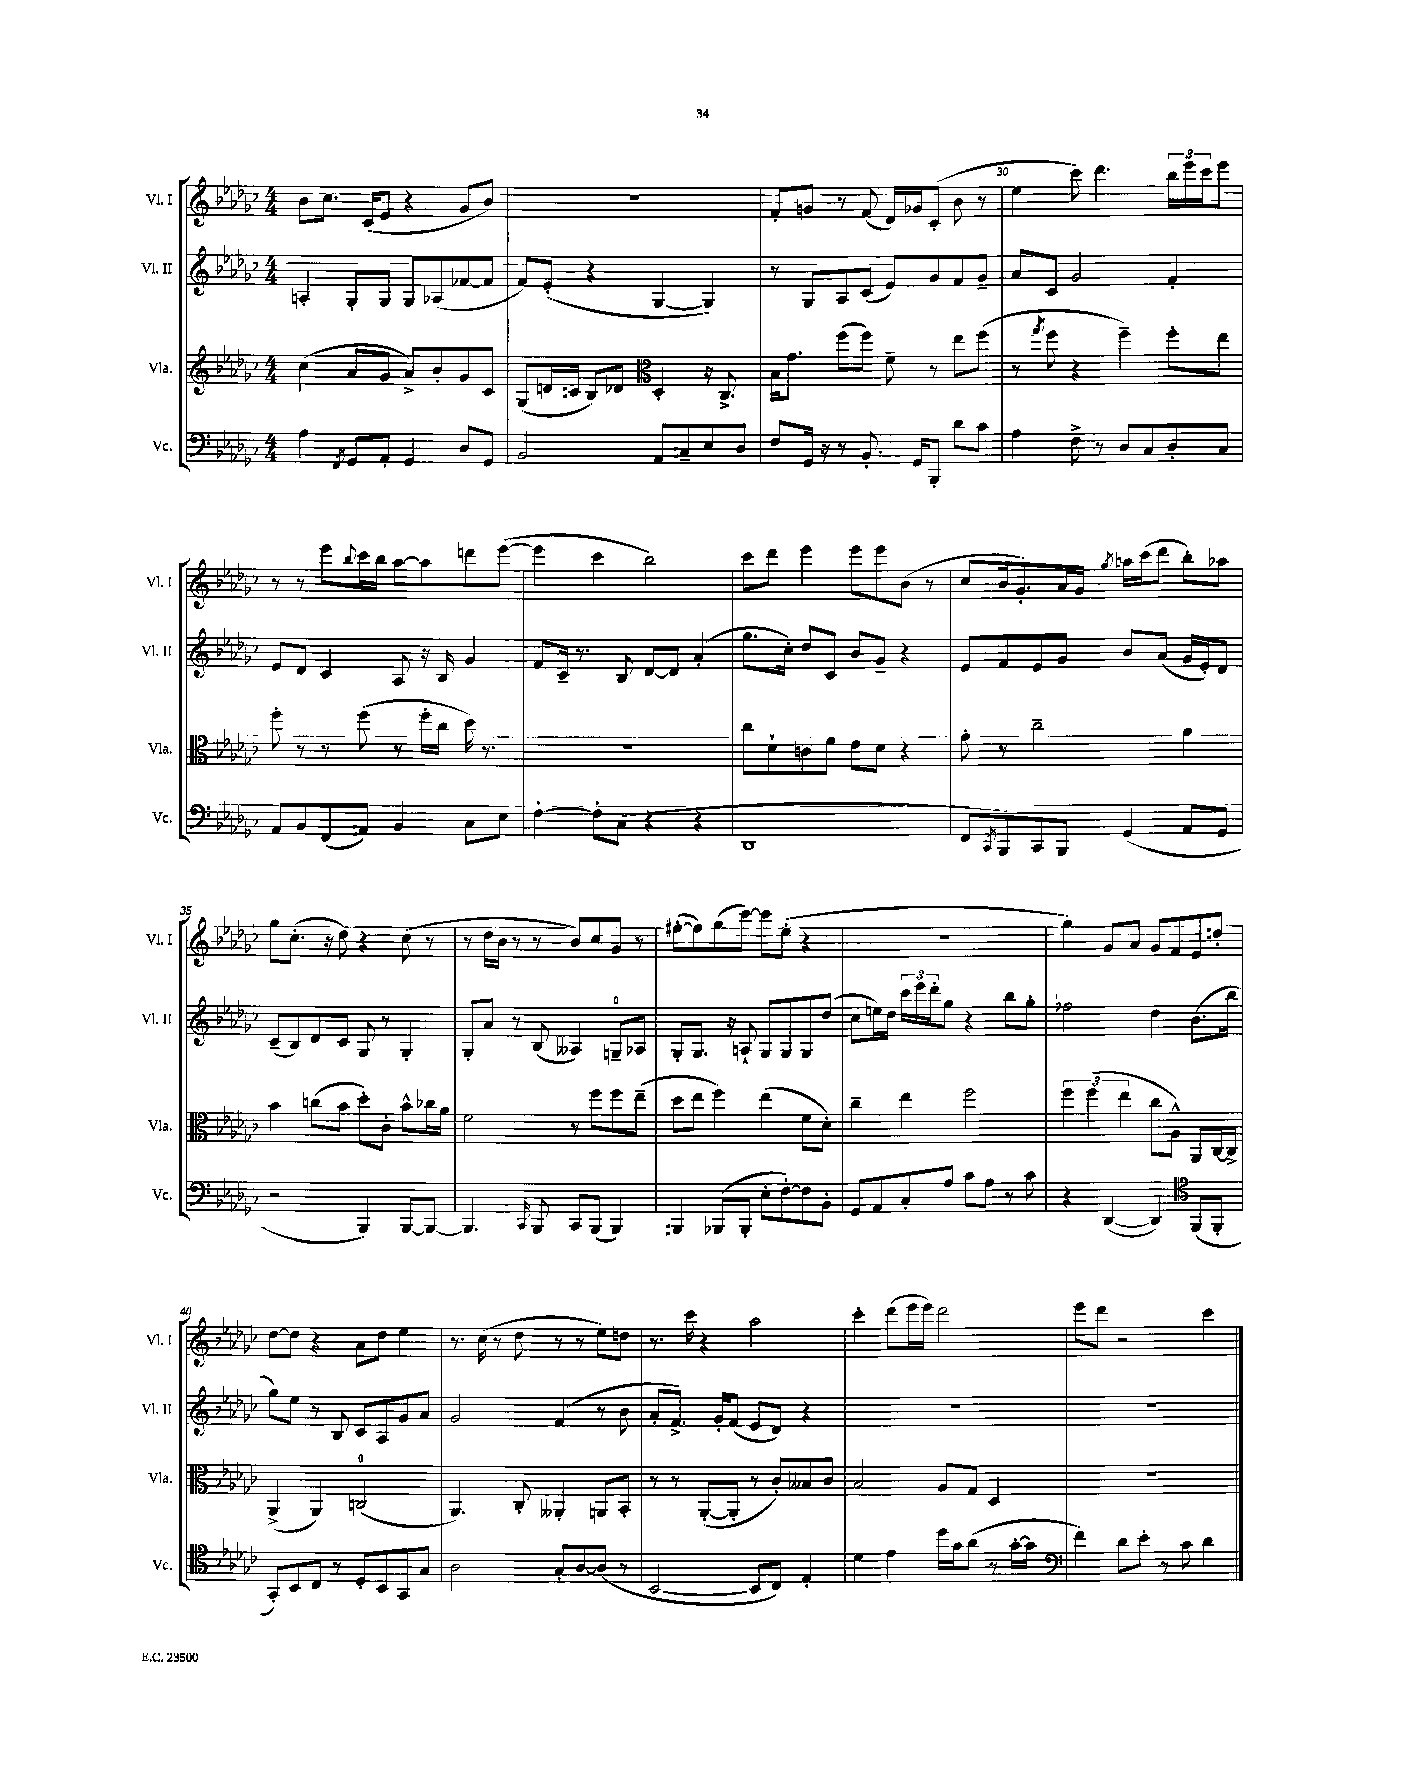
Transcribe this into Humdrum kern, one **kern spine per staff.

**kern	**kern	**kern	**kern
*staff4	*staff3	*staff2	*staff1
*clefF4	*clefG2	*clefG2	*clefG2
*k[b-e-a-d-g-c-]	*k[b-e-a-d-g-c-]	*k[b-e-a-d-g-c-]	*k[b-e-a-d-g-c-]
*M4/4	*M4/4	*M4/4	*M4/4
4A-\	(4cc-\	4A'/	8b-\L
.	.	.	8.cc-\J
8qFF/	.	.	.
8GG-/L	8a-/L	8G-'/L	.
.	.	.	(16c-/LK
8AA-'/J	8g-/J	8G-/J	8e-/J
4GG-/	8a-^/L)	8G-/L	4r
.	8b-'/	(8A-/	.
8D-/L	8g-/	[8f-/	8g-/L
8GG-/J	8c-/J	8f-/]J	8b-/J)
=	=	=	=
2BB-/	(8G-/L	8f/L)	1r
.	16d/L	(8e-'/J	.
.	16c/JJ	.	.
.	8B-/L)	4r	.
.	8d-/J	.	.
*	*clefC3	*	*
8AA-/L	4D-'/	[4G-/	.
8C~/	.	.	.
8E-/	16r	4G-/])	.
.	8.C-^/	.	.
8D-/J	.	.	.
=	=	=	=
8F/L	16B-\LK	8r	8f'/L
.	8.g-\J	.	.
16GG-/Jk	.	8G-/L	8g/J
16r	.	.	.
8r	(8ff\L	8A-/	8r
8.BB-'/	8ff\J)	(8c-/J	(8f/
.	8f~\	8e-/L)	16d-/LL)
16GG-/LK	.	.	16g-/J
8BBB-'/J	8r	8g-/	(8c-'/J
8d-\L	8ee-\L	8f/	8b-\
8c-\J	(8ff\J	8g-~/J	8r
=	=	=	=
4A-\	8r	8a-/L	4ee-\
.	8qgg-/	.	.
.	8ff\	8c-/J	.
8F^\	4r	2g-/	8ccc-\)
8r	.	.	4.ddd-\
8D-/L	4ff~\)	.	.
8C-/	.	.	.
8D-'/	8ff'\L	4f'/	24bb-\LL
.	.	.	24eee-\
.	.	.	24ccc-\J
8C-/J	8ee-\J	.	8eee-\J
=	=	=	=
8AA-/L	8ff'\	8e-/L	8r
8BB-/	8r	8d-/J	8r
(8FF/	8r	4c-/	8eee-\L
.	.	.	8qqbb-/
8AA/J)	(8ff\	.	16ccc-\L
.	.	.	16bb-\JJ
4BB-/	8r	8A-/	[8aa-\L
.	16ff'\LL	16r	8aa-\]
.	16cc-\JJ	16B-/	.
8C-\L	16dd-\)	4g-/	8ddd\
.	8.r	.	.
8E-\J	.	.	([8eee-\J
=	=	=	=
[4F'\	1r	8f/L	4eee-\]
.	.	16c-~/Jk	.
.	.	8.r	.
8F'\]L	.	.	4ccc-\
(8C-\J	.	8B-/	.
4r	.	[8d-/L	2bb-\)
.	.	8d-/]J	.
4r	.	(4a-'/	.
=	=	=	=
1DD-	8cc-\L	8.gg-\L	8ccc-\L
.	8d-`\	.	8ddd-\J
.	.	16cc-'\Jk)	.
.	8c\	8dd-/L	4eee-\
.	8f\J	8c-/J	.
.	8e-\L	8b-/L	8eee-\L
.	8d-\J	8g-~/J	8eee-\
.	4r	4r	(8b-\J
.	.	.	8r
=	=	=	=
8FF/L	8g-'\	8e-/L	8cc-/L
8qCC-/	.	.	.
8BBB-/)	8r	8f/	16b-/k
.	.	.	8.g-'/)
8CC-/	2cc-~\	8e-/	.
8BBB-/J	.	8g-/J	16a-/L
.	.	.	16g-/JJ
.	.	.	8qgg-/
(4GG-/	.	8b-/L	16aa\LL
.	.	.	(16ccc-\J
.	.	(8a-/J	8ddd-\J
8AA-/L	4a-\	16g-/LL	8bb-'\L)
.	.	16e-'/J)	.
8GG-/J	.	8d-/J	8aa-\J
=	=	=	=
2r	4b-\	(8c-~/L	8gg-\L
.	.	8B-/)	(8.cc-'\J
.	(8cc\L	8d-/	.
.	.	.	16r
.	8b-\J	8c-/J	8dd-\)
4BBB-/)	8dd-'\L)	8G-/	4r
.	8c-'\J	8r	.
[8BBB-/L	8b-^^\L	4G-'/	(8cc-\
8BBB-/_J	16cc-\L	.	8r
.	16a-\JJ	.	.
=	=	=	=
4.BBB-/]	2f\	8G-'/L	8r
.	.	8a-/J	16dd-\LL
.	.	.	16b-\JJ
.	.	8r	8r
16qqCC-/	.	.	.
8BBB-/	.	(8B-/	8r
8CC-/L	8r	4A--/)	8b-/L)
(8BBB-/J	8ff\L	.	8cc-/
4BBB-/)	8ff\	8G~/L	8g-/J
.	(8ee-~\J	8A-/J	8r
=	=	=	=
4BBB/	8dd-\L	8G-'/L	([8ff#'\L
.	8ee-\J	8.G-/J	8ff#\])
(8BBB-/L	4ff\)	.	(8gg-\
.	.	16r	.
8BBB-'/J	.	8A`/	[8ccc-\J)
8E-'\L	(4ee-\	8G-/L	8ccc-\]L
[8F'\)	.	8G-/	(8ee-'\J
8F\]	8f\L	8G-/	4r
8BB-'\J	8d-'\J)	(8dd-/J	.
=	=	=	=
8GG-/L	4cc-~\	8cc-\L	1r
8AA-/	.	16ee\L)	.
.	.	16dd-\JJ	.
8C-'/	4ee-\	24ccc-\LL	.
.	.	24eee-\	.
.	.	24ddd-'\J	.
8A-/J	.	8gg-\J	.
8c-\L	2ff\	4r	.
8A-\J	.	.	.
8r	.	8bb-\L	.
8c-\	.	8gg-'\J	.
=	=	=	=
4r	6ff\	2ff-\	4gg-\)
.	(6ff\	.	.
([4DD-/	.	.	8g-/L
.	6ee-\	.	.
.	.	.	8a-/J
4DD-/])	8cc-\L	4dd-\	8g-/L
.	8A-^^\J)	.	8f/
*clefC4	*	*	*
(8FF/L	8AA-/L	(8.b-\L	8e-/
8FF'/J	[16C-/L	.	8dd'/J
.	16C-^/]JJ	16bb-\Jk	.
=	=	=	=
8GG-'/L)	(4AA-^/	8gg-\L)	[8dd-\L
8BB-/	.	8ee-\J	8dd-\]J
8C-/J	4AA-/)	8r	4r
8r	.	8B-/	.
8D-'/L	(2C/	8c-/L	8a-\L
8BB-/	.	8A-/	8dd-\J
8GG-/	.	8g-/	4ee-\
8G-/J	.	8a-/J	.
=	=	=	=
2A-\	4.AA-/)	2g-/	8.r
.	.	.	(16cc-\
.	.	.	8r
.	8C-'/	.	8dd-\
8G-'/L	4AA--'/	(4f/	8r
[8A-/	.	.	8r
(8A-/]J	8AA/L	8r	8ee-\L)
8r	8BB-'/J	8b-\	8dd\J
=	=	=	=
[2BB-/	8r	8a-'/L	8.r
.	8r	8.f^/J)	.
.	.	.	16ccc-\
.	([8AA-'/L	.	4r
.	.	16g-'/LK	.
.	8AA-'/]J	(8f/J	.
8BB-/]L	8r	8e-/L	2aa-\
8C-/J)	8c-'/L)	8d-/J)	.
4E-'/	8B--/	4r	.
.	8c-/J	.	.
=	=	=	=
4d-\	2B-/	1r	4ccc-'\
4e-\	.	.	(8ddd-\L
.	.	.	16eee-\L
.	.	.	16eee-\JJ)
16dd-\LL	8A-/L	.	2ddd-\
16g-\J	.	.	.
(8a-\J	8G-/J	.	.
8r	4D-/	.	.
[16g-'\LL	.	.	.
16g-\]JJ	.	.	.
=	=	=	=
*clefF4	*	*	*
4f\)	1r	1r	8eee-\L
.	.	.	8ddd-\J
8d-\L	.	.	2r
8e-'\J	.	.	.
8r	.	.	.
8c-\	.	.	.
4d-\	.	.	4ccc-\
==	==	==	==
*-	*-	*-	*-
